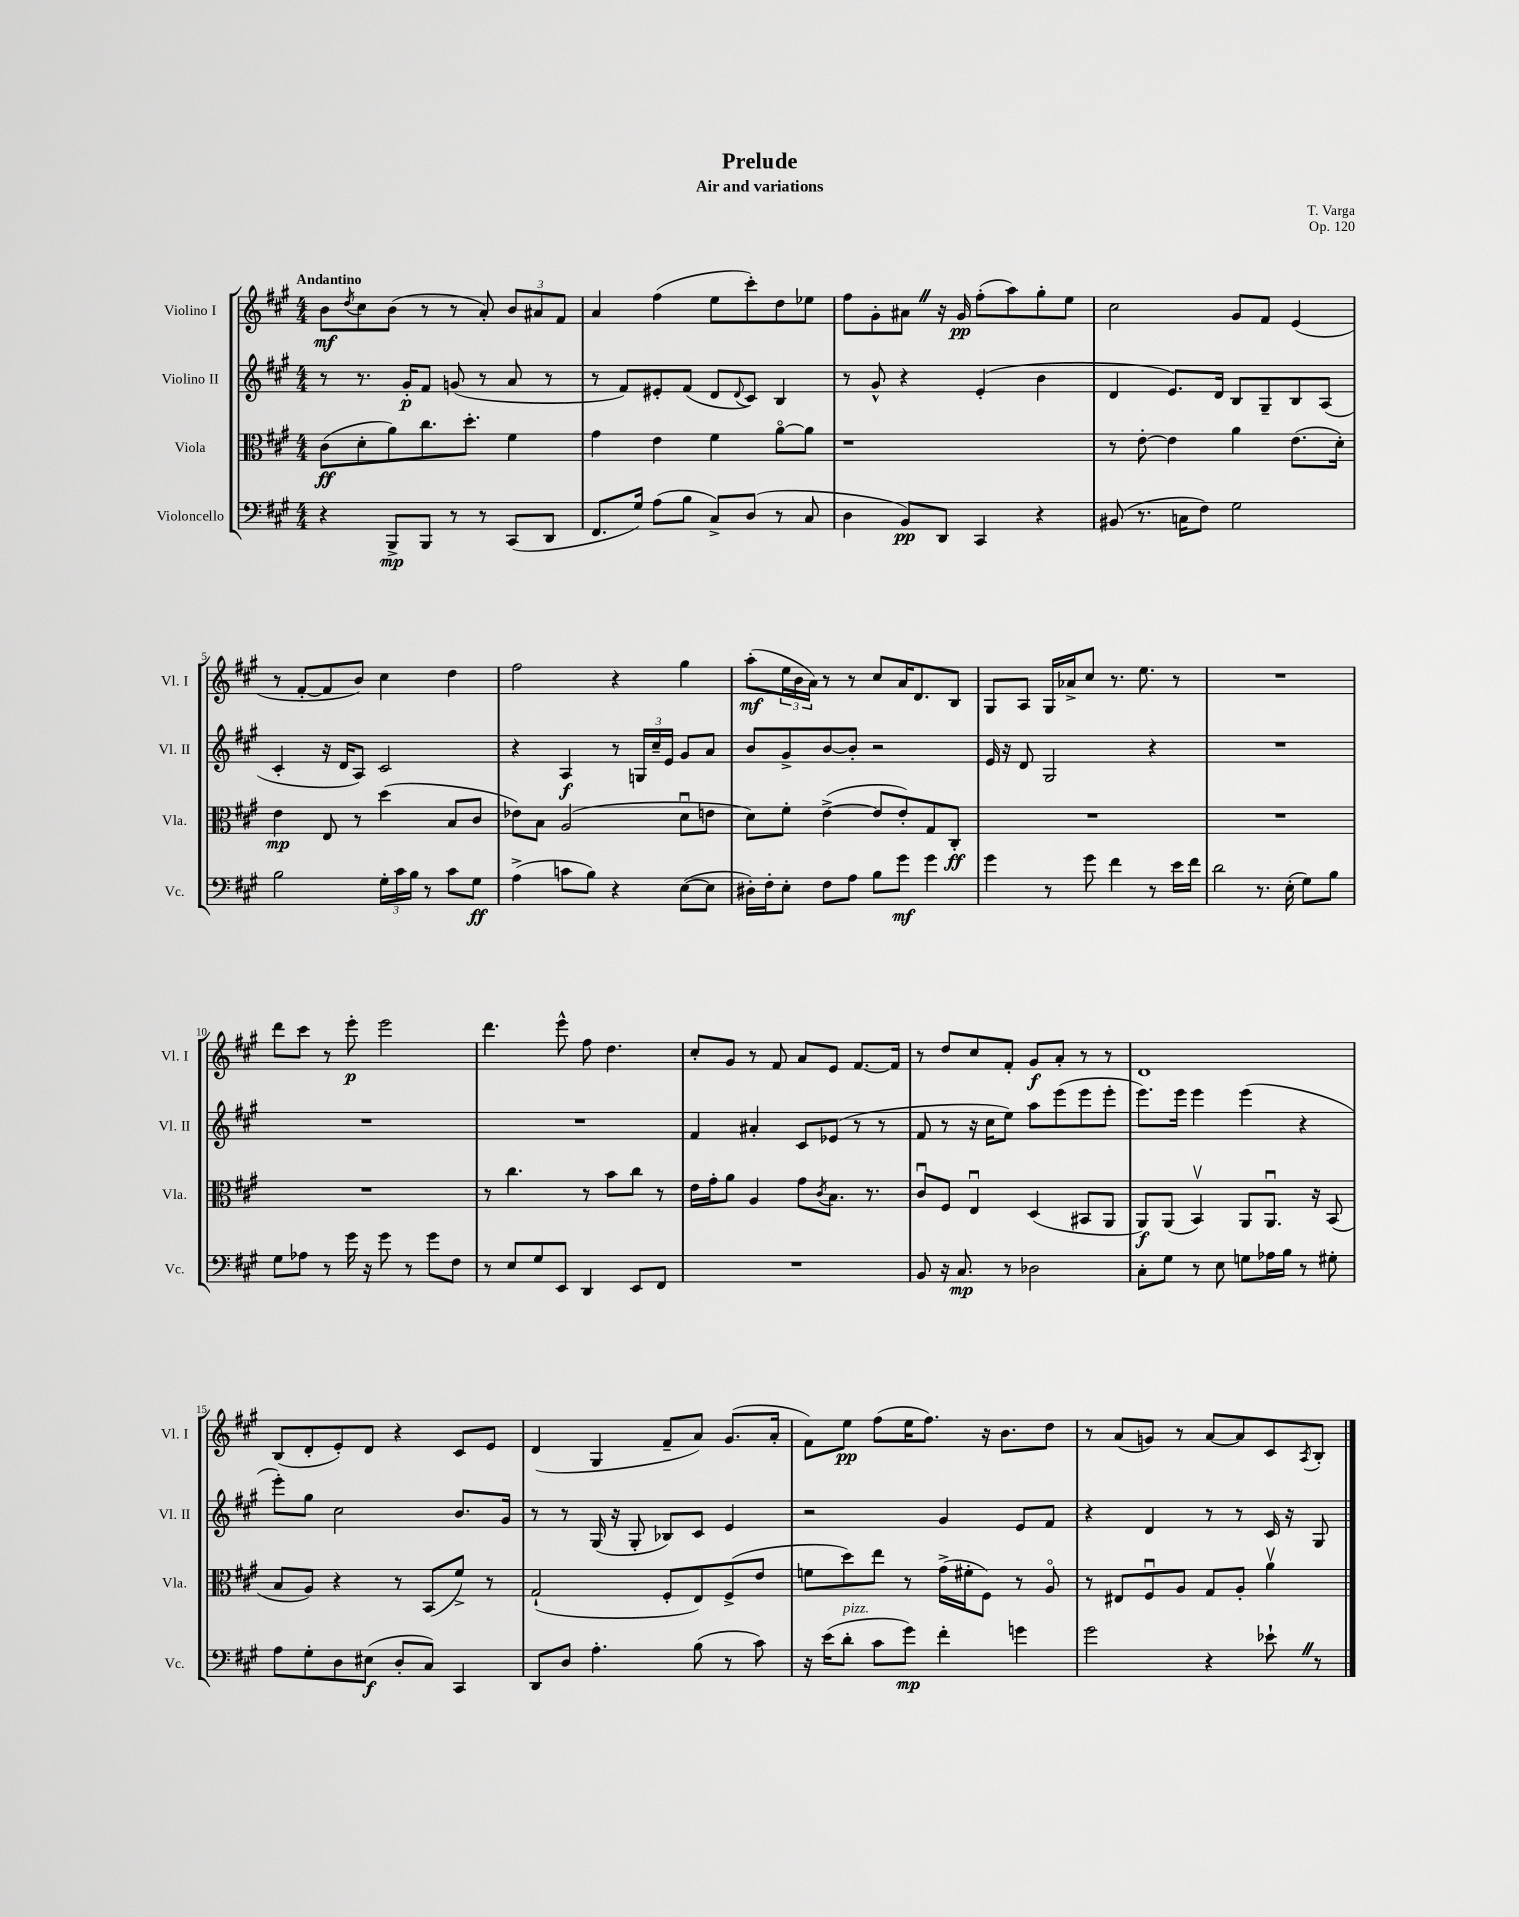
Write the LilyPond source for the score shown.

\header { title = "Prelude" composer = "T. Varga" subtitle = "Air and variations" opus = "Op. 120" }
<<
\new StaffGroup <<
\new Staff = "s0" \with { instrumentName = "Violino I" shortInstrumentName = "Vl. I" } {
    \clef treble \key a \major \numericTimeSignature \time 4/4 \tempo "Andantino"
    b'8\mf \acciaccatura { d''8 } cis''8 b'8( r8 r8 a'8-.) \tuplet 3/2 { b'8 ais'8 fis'8 } |
    a'4 fis''4( e''8 cis'''8-.) d''8 ees''8 |
    fis''8 gis'8-. ais'8 \once \override BreathingSign.text = \markup { \musicglyph "scripts.caesura.straight" } \breathe r16 gis'16\pp fis''8-.( a''8) gis''8-. e''8 |
    cis''2 gis'8 fis'8 e'4( |
    r8 fis'8~-. fis'8 b'8) cis''4 d''4 |
    fis''2 r4 gis''4 |
    a''8-.\mf( \tuplet 3/2 { e''16 b'16 a'16) } r8 r8 cis''8 a'16 d'8. b8 |
    gis8 a8 gis16 aes'16-> cis''8 r8. e''8. r8 |
    R1 |
    d'''8 cis'''8 r8 e'''8-.\p e'''2 |
    d'''4. e'''8-^ fis''8 d''4. |
    cis''8-. gis'8 r8 fis'8 a'8 e'8 fis'8.~ fis'16 |
    r8 d''8 cis''8 fis'8-. gis'8\f a'8-. r8 r8 |
    d'1 |
    b8( d'8-. e'8-.) d'8 r4 cis'8 e'8 |
    d'4( gis4 fis'8-- a'8) gis'8.( a'16-. |
    fis'8) e''8\pp fis''8( e''16 fis''8.) r16 b'8. d''8 |
    r8 a'8( g'8) r8 a'8~ a'8 cis'8 \acciaccatura { a8 } b8-. \bar "|." |
}
\new Staff = "s1" \with { instrumentName = "Violino II" shortInstrumentName = "Vl. II" } {
    \clef treble \key a \major \numericTimeSignature \time 4/4
    r8 r8. gis'16-.\p fis'8 g'8( r8 a'8 r8 |
    r8 fis'8) eis'8-. fis'8( d'8 \appoggiatura { d'8 } cis'8) b4 |
    r8 gis'8-^ r4 e'4-.( b'4 |
    d'4 e'8.) d'16 b8 gis8-- b8 a8( |
    cis'4-. r16 d'16 a8) cis'2 |
    r4 a4\f r8 \tuplet 3/2 { g16 cis''16-- e'16 } gis'8 a'8 |
    b'8 gis'8-> b'8~ b'8-. r2 |
    e'16 r16 d'8 gis2 r4 |
    R1 |
    R1 |
    R1 |
    fis'4 ais'4-. cis'8 ees'8( r8 r8 |
    fis'8 r8 r16 cis''16 e''8) a''8 e'''8( e'''8 e'''8-. |
    e'''8.) e'''16 e'''4 e'''4( r4 |
    e'''8-.) gis''8 cis''2 b'8. gis'16 |
    r8 r8 gis16( r16 gis8-. bes8) cis'8 e'4 |
    r2 gis'4 e'8 fis'8 |
    r4 d'4 r8 r8 cis'16 r16 gis8 \bar "|." |
}
\new Staff = "s2" \with { instrumentName = "Viola" shortInstrumentName = "Vla." } {
    \clef alto \key a \major \numericTimeSignature \time 4/4
    cis'8\ff( d'8-. a'8) cis''8. d''8.-. fis'4 |
    gis'4 e'4 fis'4 a'8~\flageolet a'8 |
    r1 |
    r8 e'8~-. e'4 a'4 e'8.( d'16-.) |
    e'4\mp e8 r8 d''4( b8 cis'8 |
    ees'8) b8 a2( d'8\downbow e'8 |
    d'8) fis'8-. e'4~->( e'8 e'8-.) gis8 cis8-.\ff |
    R1 |
    R1 |
    R1 |
    r8 cis''4. r8 b'8 cis''8 r8 |
    e'16 gis'16-. a'8 a4 gis'8 \acciaccatura { cis'8 } b8. r8. |
    cis'8\downbow fis8 e4\downbow d4( bis,8 a,8 |
    a,8\f) a,8( b,4\upbow) a,8 a,8.\downbow r16 b,8( |
    b8 a8) r4 r8 b,8( fis'8->) r8 |
    gis2-!( fis8-. e8) fis8->( e'8 |
    f'8 d''8) e''8 r8 gis'16->( fis'16-. fis8) r8 a8\flageolet |
    r8 eis8 fis8\downbow a8 gis8 a8-. a'4\upbow \bar "|." |
}
\new Staff = "s3" \with { instrumentName = "Violoncello" shortInstrumentName = "Vc." } {
    \clef bass \key a \major \numericTimeSignature \time 4/4
    r4 b,,8->\mp b,,8 r8 r8 cis,8( d,8 |
    fis,8. gis16) a8( b8 cis8->) d8( r8 cis8 |
    d4 b,8\pp) d,8 cis,4 r4 |
    bis,8( r8. c16 fis8) gis2 |
    b2 \tuplet 3/2 { gis16-. cis'16 b16 } r8 cis'8 gis8\ff |
    a4->( c'8 b8) r4 e8~( e8 |
    dis16-.) fis16-. e8-. fis8 a8 b8 gis'8\mf gis'4 |
    gis'4 r8 gis'8 fis'4 r8 e'16 fis'16 |
    d'2 r8. e16-.( gis8) b8 |
    gis8 aes8 r8 gis'16 r16 gis'8 r8 gis'8 fis8 |
    r8 e8 gis8 e,8 d,4 e,8 fis,8 |
    R1 |
    b,8 r16 cis8.\mp r8 des2 |
    cis8-. gis8 r8 e8 g8 aes16 b16 r8 gis8-. |
    a8 gis8-. d8 eis8\f( d8-. cis8) cis,4 |
    d,8 d8 a4.-. b8( r8 cis'8) |
    r16 e'16( d'8-.^\markup { \italic "pizz." } cis'8 gis'8\mp) fis'4-. g'4 |
    gis'2 r4 ees'8-! \once \override BreathingSign.text = \markup { \musicglyph "scripts.caesura.straight" } \breathe r8 \bar "|." |
}
>>
>>
